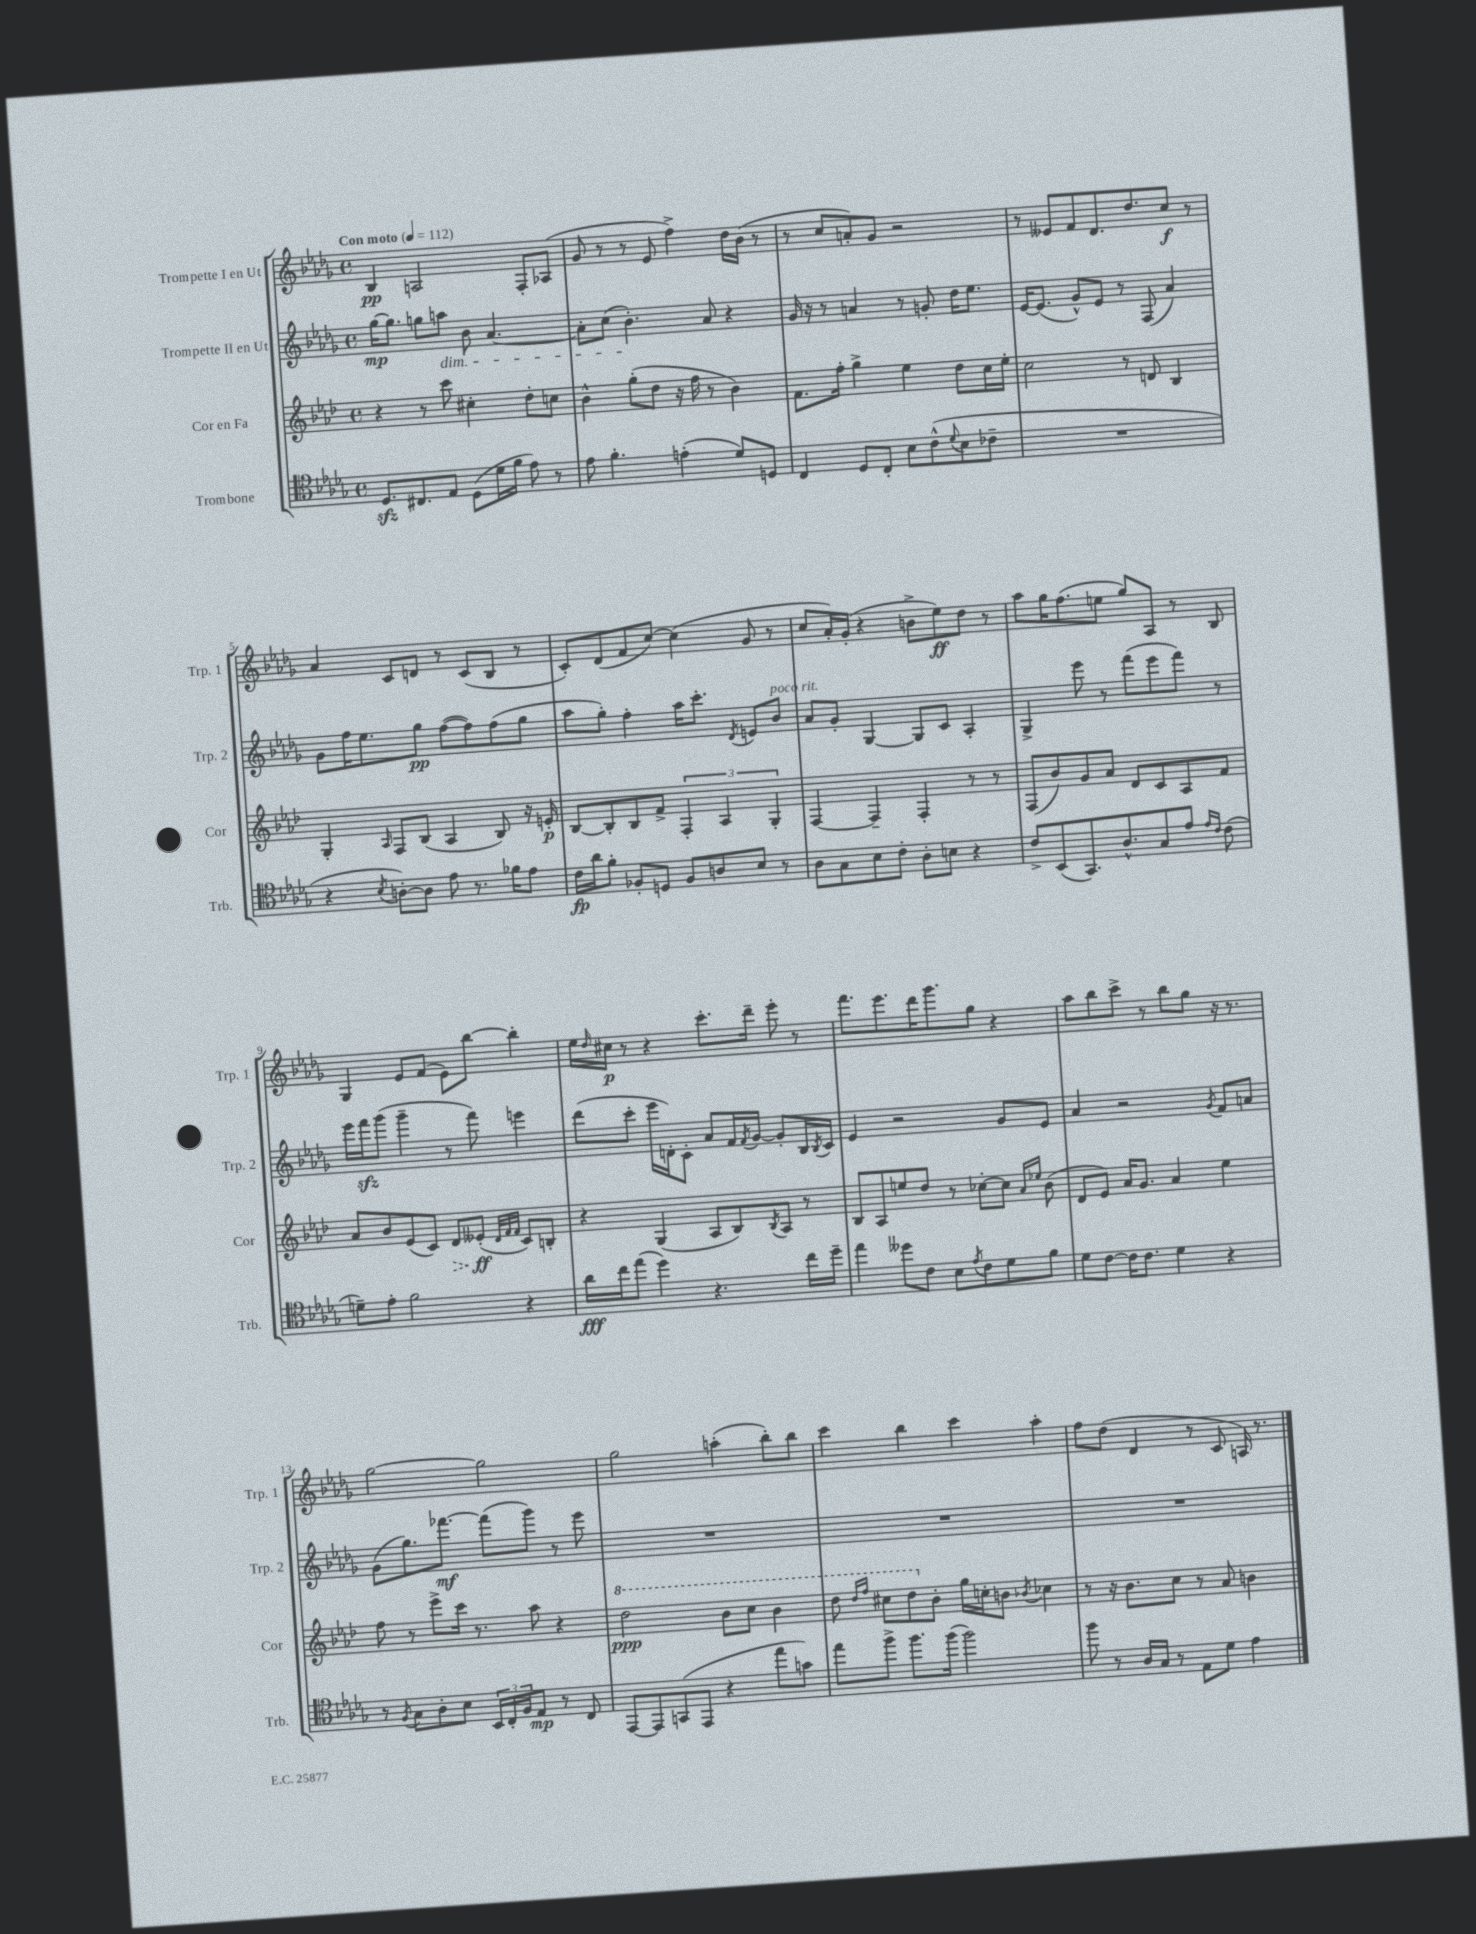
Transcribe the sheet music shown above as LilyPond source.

<<
\new StaffGroup <<
\new Staff = "s0" \with { instrumentName = "Trompette I en Ut" shortInstrumentName = "Trp. 1" } {
    \clef treble \key des \major \defaultTimeSignature \time 4/4 \tempo "Con moto" 4 = 112
    bes4\pp a2 f8-. aes8( |
    ges'8 r8 r8 ees'8 f''4->) des''16 bes'16( r8 |
    r8 c''8 a'8-.) ges'8 r2 |
    r8 eeses'8 f'8 des'8. des''8. c''8\f r8 |
    aes'4 c'8 d'8 r8 c'8( bes8 r8 |
    c'8-.) des'8( f'8 c''8~) c''4( ges'8 r8 |
    c''8 aes'16-.) ges'16-.( r4 b'8-> ees''8\ff) des''8 r8 |
    aes''8 ges''16 f''8.( e''8 ges''8) aes8 r8 bes8 |
    ges4 ees'8 f'8( ees'8) bes''8~ bes''4-. |
    ees''16 \grace { des''16 } cis''16\p r8 r4 c'''8.-. des'''16-- ees'''8-. r8 |
    f'''8. ees'''8. des'''16 ges'''8. ges''8 r4 |
    aes''8 bes''8 c'''8-> r8 bes''8 ges''8 r16 r8. |
    ges''2~ ges''2 |
    ges''2 a''4-.( bes''8-.) bes''8 |
    c'''4 bes''4 c'''4 aes''4-. |
    f''8 des''8( des'4 r8 c'8 a16) r8. \bar "|." |
}
\new Staff = "s1" \with { instrumentName = "Trompette II en Ut" shortInstrumentName = "Trp. 2" } {
    \clef treble \key des \major \defaultTimeSignature \time 4/4
    ges''16~\mp ges''8. g''8 a''8\dim bes'8 aes'4.~ |
    aes'8-. c''8( bes'4.-.\!) aes'8 r4 |
    ges'16 r16 r8 a'4 r8 g'8-. des''16 ees''8. |
    ees'16~ ees'8.( ges'8-^) ees'8 r8 f8( aes'4) |
    ges'8 f''16 ees''8. ges''8\pp f''8~( f''8) f''8( ges''8 |
    aes''8 ges''8-.) f''4-. aes''16 c'''8.-. \acciaccatura { des'8 } e'8 bes'8^\markup { \italic "poco rit." } |
    aes'8 ges'8-. ges4~ ges8 c'8 aes4-. |
    ges4-> ees'''8 r8 f'''8( ees'''8 f'''8) r8 |
    ees'''16 f'''16\sfz ges'''8( ges'''4-- r8 f'''8) e'''4 |
    des'''8( c'''8-. ees'''16 d'16-.) c'8-. aes'8 f'16 \acciaccatura { f'8 } ges'16~ ges'8-. bes16 \acciaccatura { bes8 } c'16 |
    ees'4 r2 ges'8 ees'8 |
    aes'4 r2 \acciaccatura { ges'8 } f'8 a'8 |
    ges'8( ges''8.) fes'''8.~\mf fes'''8( ges'''8) r8 ees'''8 |
    R1 |
    R1 |
    R1 \bar "|." |
}
\new Staff = "s2" \with { instrumentName = "Cor en Fa" shortInstrumentName = "Cor" } {
    \clef treble \key aes \major \defaultTimeSignature \time 4/4
    r4 r8 c'''8 cis''4-. des''8-. c''8 |
    bes'4-^ g''8-.( des''8 r16 f''16 r8 bes'4) |
    f'8. f''16-. g''4-> ees''4 des''8 c''16 ees''16-. |
    c''2 r8 d'8 bes4 |
    g4-. \grace { aes16 } f8 bes8( aes4 bes8) r16 e'16-.\p |
    bes8~ bes8-. bes8 f'8-> \tuplet 3/2 { f4-. aes4 g4-. } |
    f4~ f4-- f4-. r8 r8 |
    f8( bes'8) g'8 aes'8 des'8 c'8 aes8 f'8 |
    aes'8 bes'8 ees'8( c'8) \once \override Hairpin.style = #'dashed-line des'8\> eeses'8-.\ff\!( \grace { des'32 f'32 f'32 } c'8) b8-. |
    r4 g4( aes8 bes8) \acciaccatura { bes8 } aes8 r8 |
    bes8 aes8 e''8 des''8 r8 ces''8~-. ces''8 \grace { aes'16 ees''16 } bes'8( |
    des'8 ees'8) aes'16 g'8. aes'4 ees''4 |
    f''8 r8 ees'''8-> c'''16 r8. aes''8 r4 |
    \ottava #1 des'''2\ppp bes''8 c'''8 bes''4 |
    des'''8 \grace { des'''16 f'''16 } cis'''8 des'''8 \ottava #0 bes'8-. g''16 c''!16-. b'8 \acciaccatura { bes'8 } ces''4 |
    r8 r16 bes'8. c''8 r8 aes'8 b'4 \bar "|." |
}
\new Staff = "s3" \with { instrumentName = "Trombone" shortInstrumentName = "Trb." } {
    \clef tenor \key des \major \defaultTimeSignature \time 4/4
    des8.\sfz cis8. ees8 des8( des'16 f'16 ees'8) r8 |
    ees'8 f'4.-. e'4-.( des'8) d8 |
    c4 des8 c8-. bes8 c'8-^( \appoggiatura { des'8 } bes8 ces'8-- |
    R1 |
    r4 \acciaccatura { bes8 } a8~-.) a8 ees'8 r8. fes'16 ees'8 |
    c'16\fp aes'16 f'8-. fes8-. d8 fes8 a8 bes8 r8 |
    aes8 ges8 bes8 c'8-. aes8-. b8 r4 |
    c'8-> bes,8( ges,8.) aes8.-^ ges8 ees'8 \grace { ees'16 c'16 } c'8( |
    d'8--) ees'8-. f'2 r4 |
    aes'16\fff c''16 ees''8( des''4) r4. c''16 des''16-- |
    ees''4 deses''8 c'8 bes8 \acciaccatura { ees'8 } c'8 des'8 f'8 |
    des'8 c'8~ c'16 c'8. des'4 r4 |
    r8 \acciaccatura { f8 } ges8 aes8-. bes8 \tuplet 3/2 { bes,16 c16-. f16 } ees8\mp r8 c8 |
    ees,8~ ees,8 g,8( ees,8 r4 ees''8 g'8) |
    ees''8 f''8-> f''8. f''16( f''2) |
    f''8 r8 aes16 ges16 r8 ees8 des'8 ees'4 \bar "|." |
}
>>
>>
